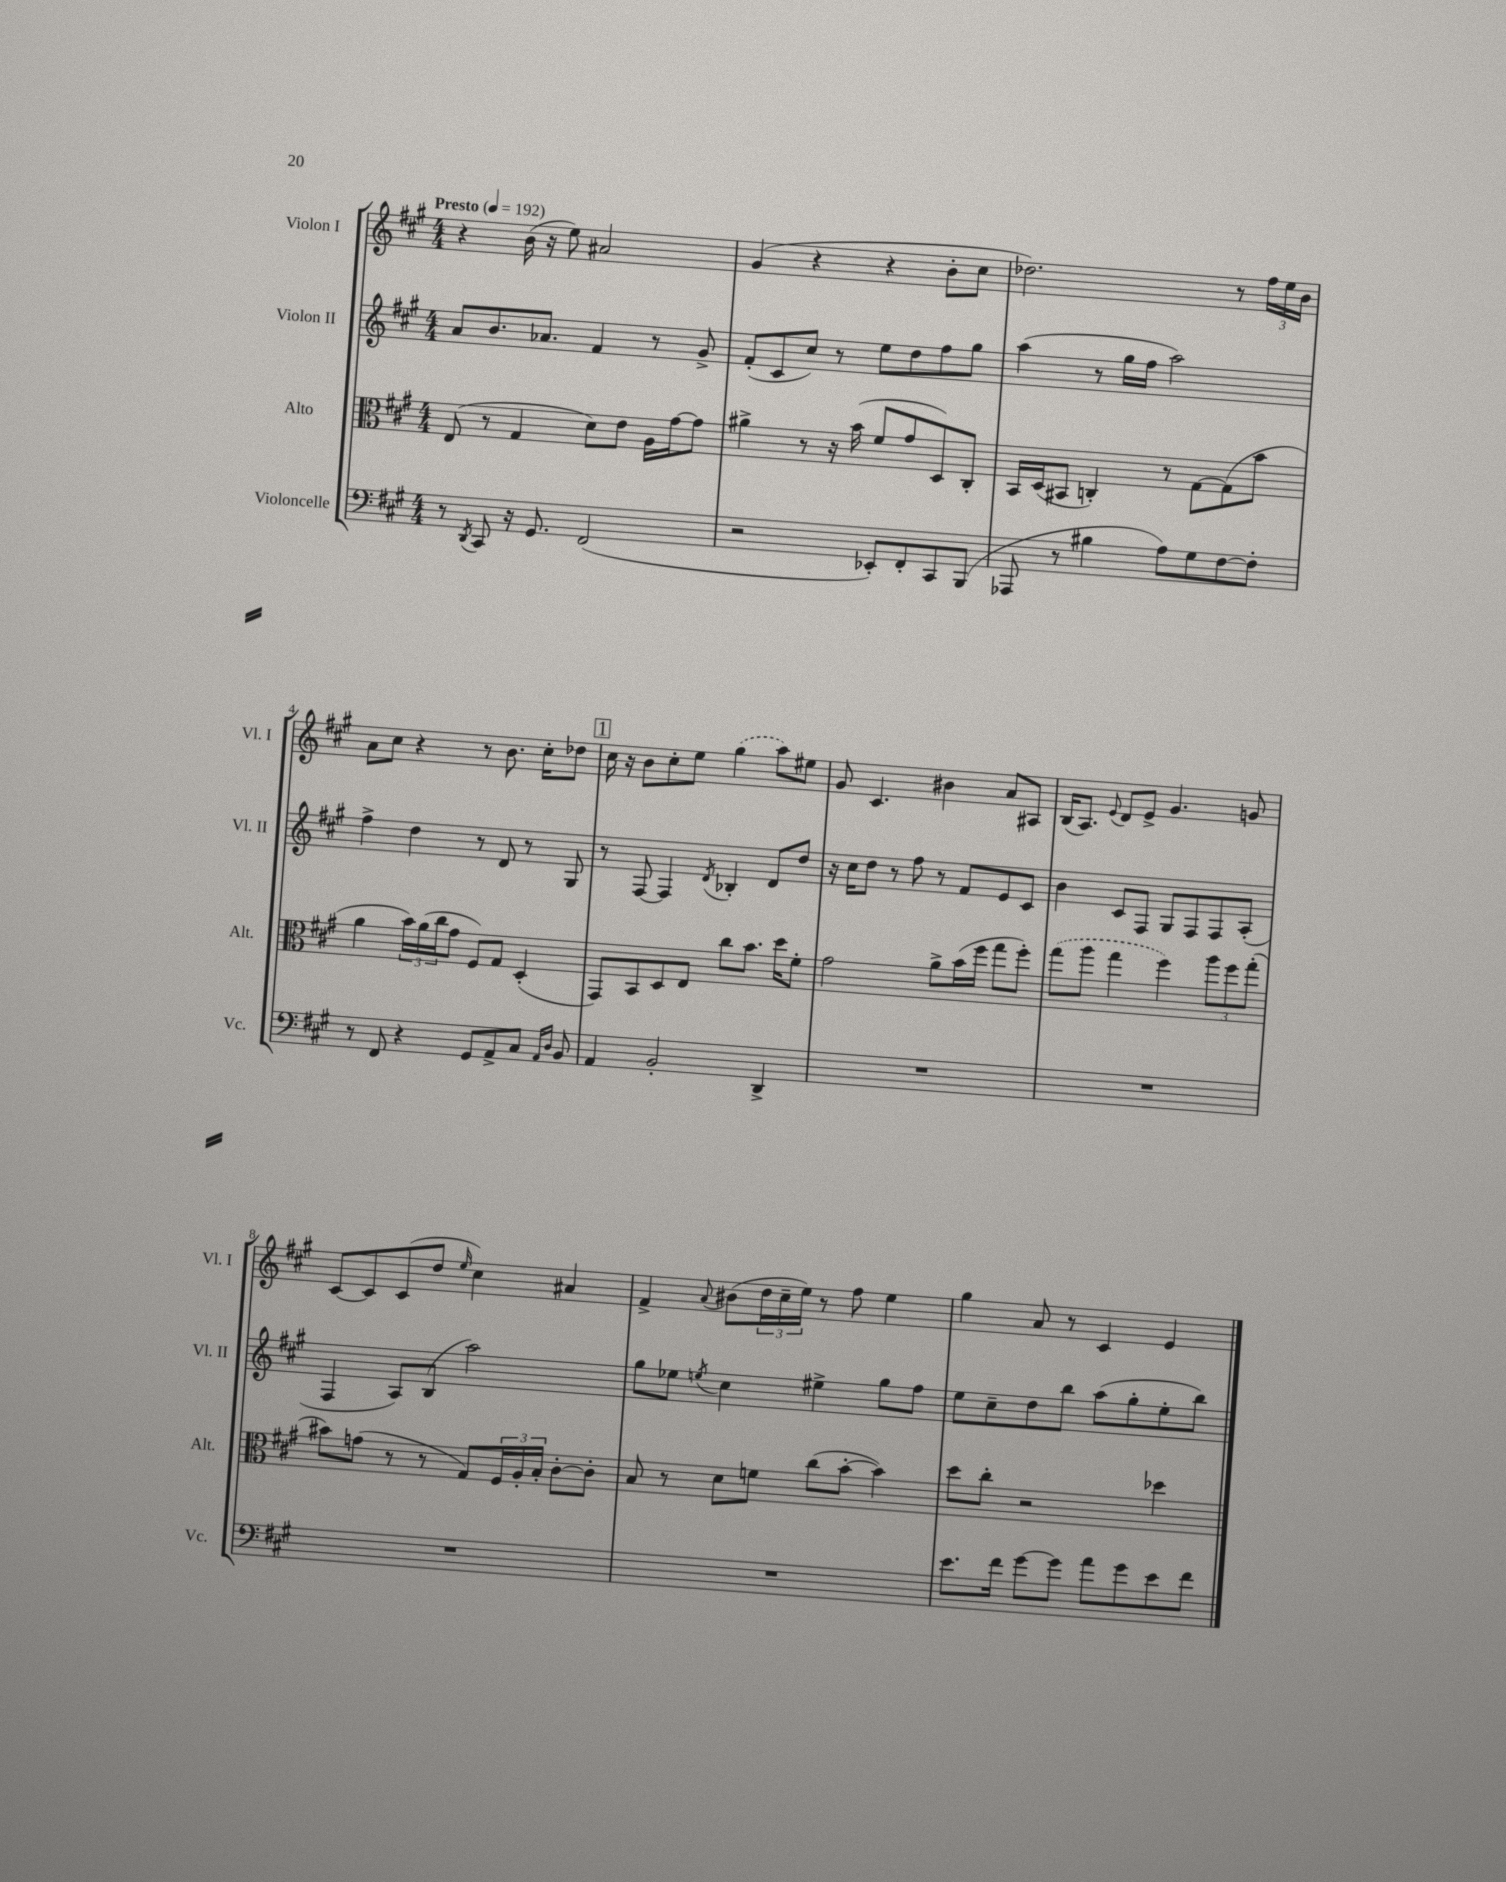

**kern	**kern	**kern	**kern
*staff4	*staff3	*staff2	*staff1
*clefF4	*clefC3	*clefG2	*clefG2
*k[f#c#g#]	*k[f#c#g#]	*k[f#c#g#]	*k[f#c#g#]
*M4/4	*M4/4	*M4/4	*M4/4
*MM192	*MM192	*MM192	*MM192
8r	(8E/	8a/L	4r
8qDD/	.	.	.
8CC#/	8r	8.b/	.
16r	4G#/	.	(16b\
8.GG#/	.	8.a-/J	16r
.	.	.	8ee\)
(2FF#/	8d\L)	4f#/	2a#/
.	8e\J	.	.
.	16A\LL	8r	.
.	[16g#\J	.	.
.	8g#\]J	8g#^/	.
=	=	=	=
2r	4a#^\	(8f#'/L	(4g#/
.	.	8c#/	.
.	8r	8cc#/J)	4r
.	16r	8r	.
.	(16b\	.	.
8EE-'/L)	8f#/L	8ee\L	4r
8FF#'/	8g#/	8dd\	.
8CC#/	8D/)	8ff#\	8b'\L
(8BBB/J	8C#'/J	8gg#\J	8cc#\J
=	=	=	=
8AAA-/	16BB/LL	(4aa\	2.dd-\)
.	(16D/J	.	.
8r	8BB#/J	.	.
4B#\	4C'/)	8r	.
.	.	16gg#\LL	.
.	.	16ff#\JJ	.
8A\L)	8r	2aa\)	.
8G#\	[8G#\L	.	.
[8F#\	(8G#\]	.	8r
8F#'\]J	8b\J	.	24ff#\LL
.	.	.	24ee\
.	.	.	24b\JJ
=	=	=	=
8r	4a\	4ff#^\	8a\L
8FF#/	.	.	8cc#\J
4r	24b\LL)	4dd\	4r
.	(24a\	.	.
.	24cc#\J	.	.
.	8g#\J	.	.
8GG#/L	8F#/L)	8r	8r
8AA^/	8G#/J	8d/	8.b\
8C#/J	(4D'/	8r	.
.	.	.	16cc#'\LK
16qqAA/LL	.	.	.
16qqD/JJ	.	.	.
8BB/	.	8G#/	8dd-\J
=	=	=	=
4AA/	8GG#/L)	8r	16cc#\
.	.	.	16r
.	8BB/	[8F#/	8b\L
2BB'/	8D/	4F#/]	8cc#'\
.	8E/J	.	8ee\J
.	.	8qd/	.
.	8cc#\L	4B-'/	(4gg#\
.	8.b\J	.	.
4DD^/	.	8d/L	8aa\L)
.	16dd\LK	.	.
.	8f#'\J	8dd/J	8ee#\J
=	=	=	=
1r	2g#\	16r	8g#/
.	.	16cc#\LK	.
.	.	8dd\J	4.c#/
.	.	8r	.
.	.	8ff#\	.
.	8a^\L	8r	4b#\
.	(16b\L	8f#/L	.
.	16ff#\JJ	.	.
.	8gg#\L	8e/	8a/L
.	8ff#'\J)	8c#/J	8A#/J
=	=	=	=
1r	(8gg#\L	4b\	(16B/LK
.	.	.	8.A/J)
.	8aa\J	.	.
.	.	.	8qqe/
.	4gg#\	8c#/L	8d/L
.	.	8F#/J	8e^/J
.	4ff#\)	8G#/L	4.g#/
.	.	8F#/	.
.	12aa\L	8F#/	.
.	12ff#\	.	.
.	.	(8A'/J	8g/
.	(12gg#'\J	.	.
=	=	=	=
1r	8b#\L)	4F#/	[8c#/L
.	(8g\J	.	8c#/]
.	8r	8A/L)	(8c#/
.	8r	(8B/J	8dd/J
.	.	.	16qqee/
.	8G#/L)	2aa\)	4cc#\)
.	24F#/L	.	.
.	24A'/	.	.
.	24B'/JJ	.	.
.	[8c#'\L	.	4a#/
.	8c#'\]J	.	.
=	=	=	=
1r	8B/	8gg#\L	4f#^/
.	8r	8ee-\J	.
.	.	8qee/	8qqa/
.	8d\L	4cc#\	(8b#\L
.	8f\J	.	24dd\L
.	.	.	24cc#~\
.	.	.	24ee\JJ)
.	(8cc#\L	4ee#^\	8r
.	[8b'\J	.	8ff#\
.	4b\])	8gg#\L	4ee\
.	.	8ff#\J	.
=	=	=	=
8.e\L	8dd\L	8ee\L	4gg#\
.	8cc#'\J	8cc#~\	.
16f#\Jk	.	.	.
[8g#\L	2r	8dd\	8a/
8g#\]J	.	8bb\J	8r
8a\L	.	(8aa\L	4c#/
8g#\	.	8gg#'\	.
8e\	4dd-\	8ee'\	4e/
8f#\J	.	8bb\J)	.
==	==	==	==
*-	*-	*-	*-
